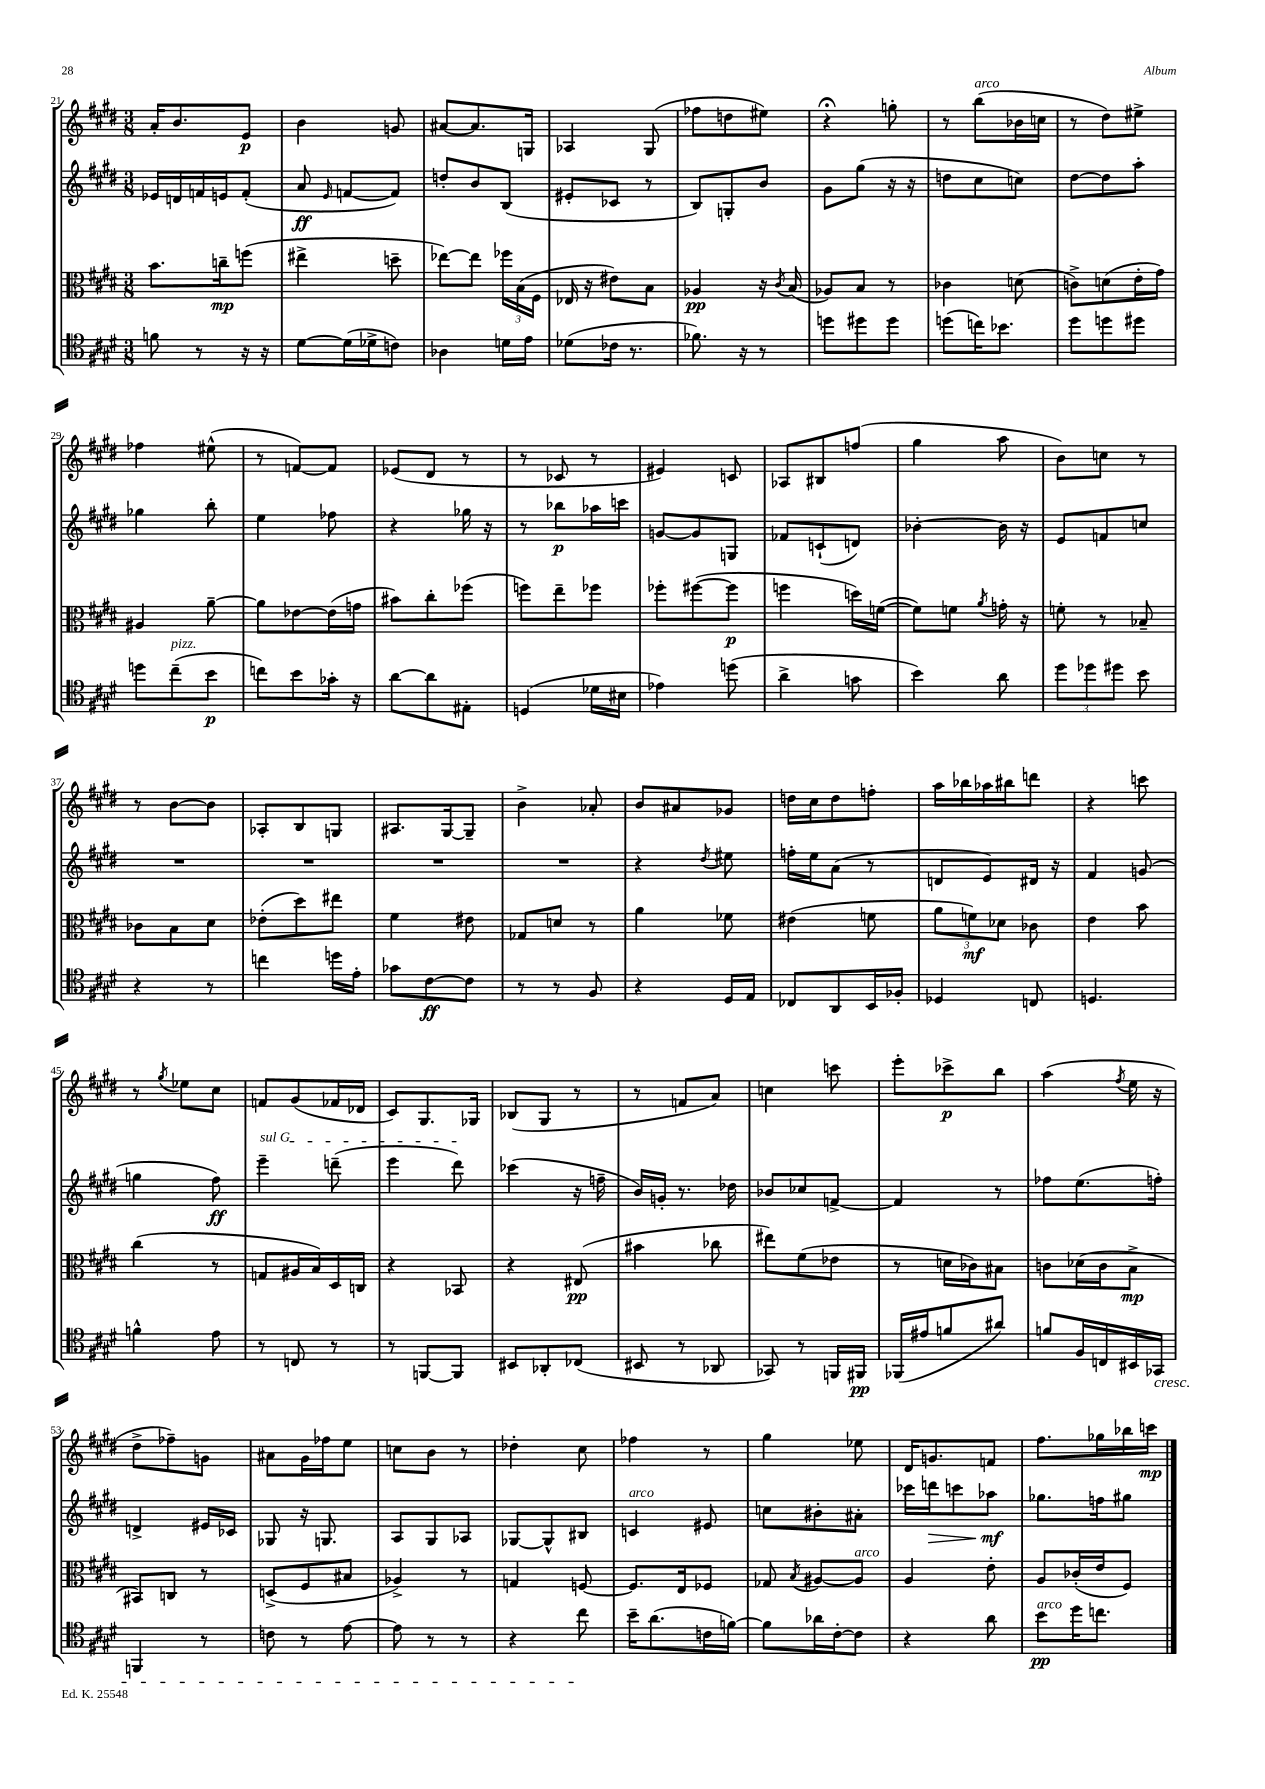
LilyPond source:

<<
\new StaffGroup <<
\new Staff = "s0" {
    \clef treble \key e \major \numericTimeSignature \time 3/8
    \autoBeamOff a'16[-. b'8. e'8]\p |
    b'4 g'8 |
    ais'8[~ ais'8. g16] |
    aes4 gis8( |
    fes''8[ d''8 eis''8]) |
    r4\fermata g''8-. |
    r8 b''8[^\markup { \italic "arco" }( bes'16 c''16] |
    r8 dis''8[) eis''8]-> |
    fes''4 eis''8-^( |
    r8 f'8[~) f'8] |
    ees'8[( dis'8] r8 |
    r8 ces'8 r8 |
    eis'4) c'8 |
    aes8[ bis8 f''8]( |
    gis''4 a''8 |
    b'8[) c''8] r8 |
    r8 b'8[~ b'8] |
    aes8[-. b8 g8] |
    ais8.[ gis16~ gis8]-- |
    b'4-> aes'8-. |
    b'8[ ais'8 ges'8] |
    d''16[ cis''16 d''8 f''8]-. |
    a''16[ bes''16 aes''16 bis''16 d'''8] |
    r4 c'''8 |
    r8 \acciaccatura { gis''8 } ees''8[ cis''8] |
    f'8[ gis'8( fes'16 des'16] |
    cis'8[) gis8. ges16] |
    bes8[( gis8] r8 |
    r8 f'8[ a'8]) |
    c''4 c'''8 |
    e'''8[-. ces'''8->\p b''8] |
    a''4( \acciaccatura { fis''8 } e''16 r16 |
    dis''8[-> fes''8--) g'8] |
    ais'8[ gis'16 fes''16 e''8] |
    c''8[ b'8] r8 |
    des''4-. cis''8 |
    fes''4 r8 |
    gis''4 ees''8 |
    dis'16[ g'8. f'8] |
    fis''8.[ ges''16 bes''16 c'''16]\mp \bar "|." |
}
\new Staff = "s1" {
    \clef treble \key e \major \numericTimeSignature \time 3/8
    \autoBeamOff ees'16[ d'16 f'16 e'16 f'8]-.( |
    a'8\ff \grace { e'16 } f'8[~ f'8]) |
    d''8[-. b'8 b8]( |
    eis'8[-. ces'8] r8 |
    b8[) g8-. b'8] |
    gis'8[ gis''8]( r16 r16 |
    d''8[ cis''8 c''8]) |
    dis''8[~ dis''8 a''8]-. |
    ges''4 b''8-. |
    e''4 fes''8 |
    r4 ges''16 r16 |
    r8 bes''8[\p aes''16 c'''16] |
    g'8[~ g'8 g8] |
    fes'8[ c'8-!( d'8]) |
    bes'4~-. bes'16 r16 |
    e'8[ f'8 c''8] |
    R4. |
    R4. |
    R4. |
    R4. |
    r4 \acciaccatura { dis''8 } eis''8 |
    f''16[-. e''16 a'8]( r8 |
    d'8[ e'8) dis'16] r16 |
    fis'4 g'8( |
    g''4 fis''8\ff) |
    \once \override TextSpanner.bound-details.left.text = \markup { \italic "sul G" } e'''4--\startTextSpan d'''8--( |
    e'''4 dis'''8\stopTextSpan) |
    ces'''4( r16 f''16-- |
    b'16[) g'16]-. r8. des''16 |
    bes'8[ ces''8 f'8]~-> |
    f'4 r8 |
    fes''8[ e''8.( f''16]-.) |
    d'4-> eis'16[ ces'16] |
    ges8 r16 g8. |
    a8[ gis8 aes8] |
    ges8[~ ges8-^ bis8] |
    c'4^\markup { \italic "arco" } eis'8 |
    c''8[ bis'8-. ais'8]-. |
    ces'''16[ d'''16\> c'''8 aes''8]\mf\! |
    ges''8.[ f''16 gis''8] \bar "|." |
}
\new Staff = "s2" {
    \clef alto \key e \major \numericTimeSignature \time 3/8
    \autoBeamOff b'8.[ c''16--\mp f''8]( |
    eis''4-> d''8-- |
    ees''8[~) ees''8] \tuplet 3/2 { fes''16[ b16( fis16] } |
    ees16 r16 eis'8[) b8] |
    aes4\pp r16 \acciaccatura { cis'8 } b16( |
    aes8[) b8] r8 |
    ces'4 d'8( |
    c'8[->) d'8( e'16-. gis'16]) |
    ais4 a'8~-- |
    a'8[ ees'8~ ees'16( g'16] |
    bis'8[) cis''8-. fes''8]( |
    f''8[) e''8-- fes''8] |
    fes''8[-. fis''8~( fis''8]\p |
    f''4 d''16[) f'16]~( |
    f'8[) f'8] \acciaccatura { a'8 } g'16-. r16 |
    f'8-. r8 bes8-- |
    ces'8[ b8 dis'8] |
    ees'8[-.( dis''8) eis''8] |
    fis'4 eis'8 |
    ges8[ d'8] r8 |
    a'4 fes'8 |
    eis'4( f'8 |
    \tuplet 3/2 { a'8[ f'8\mf) des'8] } ces'8 |
    e'4 b'8 |
    cis''4( r8 |
    g8[ ais16 b16) dis16 c16] |
    r4 bes,8 |
    r4 eis8\pp( |
    bis'4 ces''8 |
    eis''8[) fis'8( ees'8] |
    r8 d'16[ ces'16) bis8] |
    c'8[ des'16( c'16 b8]->\mp |
    bis,8[) c8] r8 |
    d8[->( fis8 bis8] |
    aes4->) r8 |
    g4 f8~ |
    f8.[ e16 fes8] |
    ges8 \acciaccatura { b8 } ais8[~ ais8]^\markup { \italic "arco" } |
    a4 e'8-. |
    a8[ ces'16-.( e'16 fis8]) \bar "|." |
}
\new Staff = "s3" {
    \clef tenor \key e \major \numericTimeSignature \time 3/8
    \autoBeamOff f'8 r8 r16 r16 |
    dis'8[~ dis'16( des'16-> c'8]) |
    aes4 d'16[ e'16] |
    des'8[( ces'16] r8. |
    fes'8.) r16 r8 |
    d''8[ dis''8 dis''8] |
    d''8[( c''16) bes'8.] |
    dis''8[ d''8 dis''8] |
    d''8[ cis''8--^\markup { \italic "pizz." }( b'8]\p |
    c''8[) b'8 ges'16]-. r16 |
    a'8[~ a'8 eis8]-. |
    d4( des'16[ bis16] |
    ees'4) d''8( |
    a'4-> g'8 |
    b'4) a'8 |
    \tuplet 3/2 { dis''8[ des''8 dis''8] } b'8 |
    r4 r8 |
    c''4 d''16[ e'16]-. |
    ges'8[ cis'8~\ff cis'8] |
    r8 r8 fis8 |
    r4 dis16[ e16] |
    ces8[ a,8 b,16 fes16]-. |
    des4 c8 |
    d4. |
    f'4-^ e'8 |
    r8 c8 r8 |
    r8 f,8[~ f,8] |
    bis,8[ aes,8-. ces8]( |
    bis,8 r8 aes,8 |
    ges,8) r8 f,16[ fis,16]\pp |
    fes,16[( eis'16 f'8 ais'8]) |
    f'8[ fis16 c16 bis,16 ges,16]\cresc |
    f,4 r8 |
    c'8 r8 e'8~ |
    e'8 r8 r8 |
    r4 cis''8\! |
    b'16[-- a'8.( c'16 f'16]~) |
    f'8[ aes'16 cis'16~-. cis'8] |
    r4 a'8 |
    b'8[\pp^\markup { \italic "arco" } dis''16 c''8.] \bar "|." |
}
>>
>>
\layout { \context { \Score currentBarNumber = #21 } }
